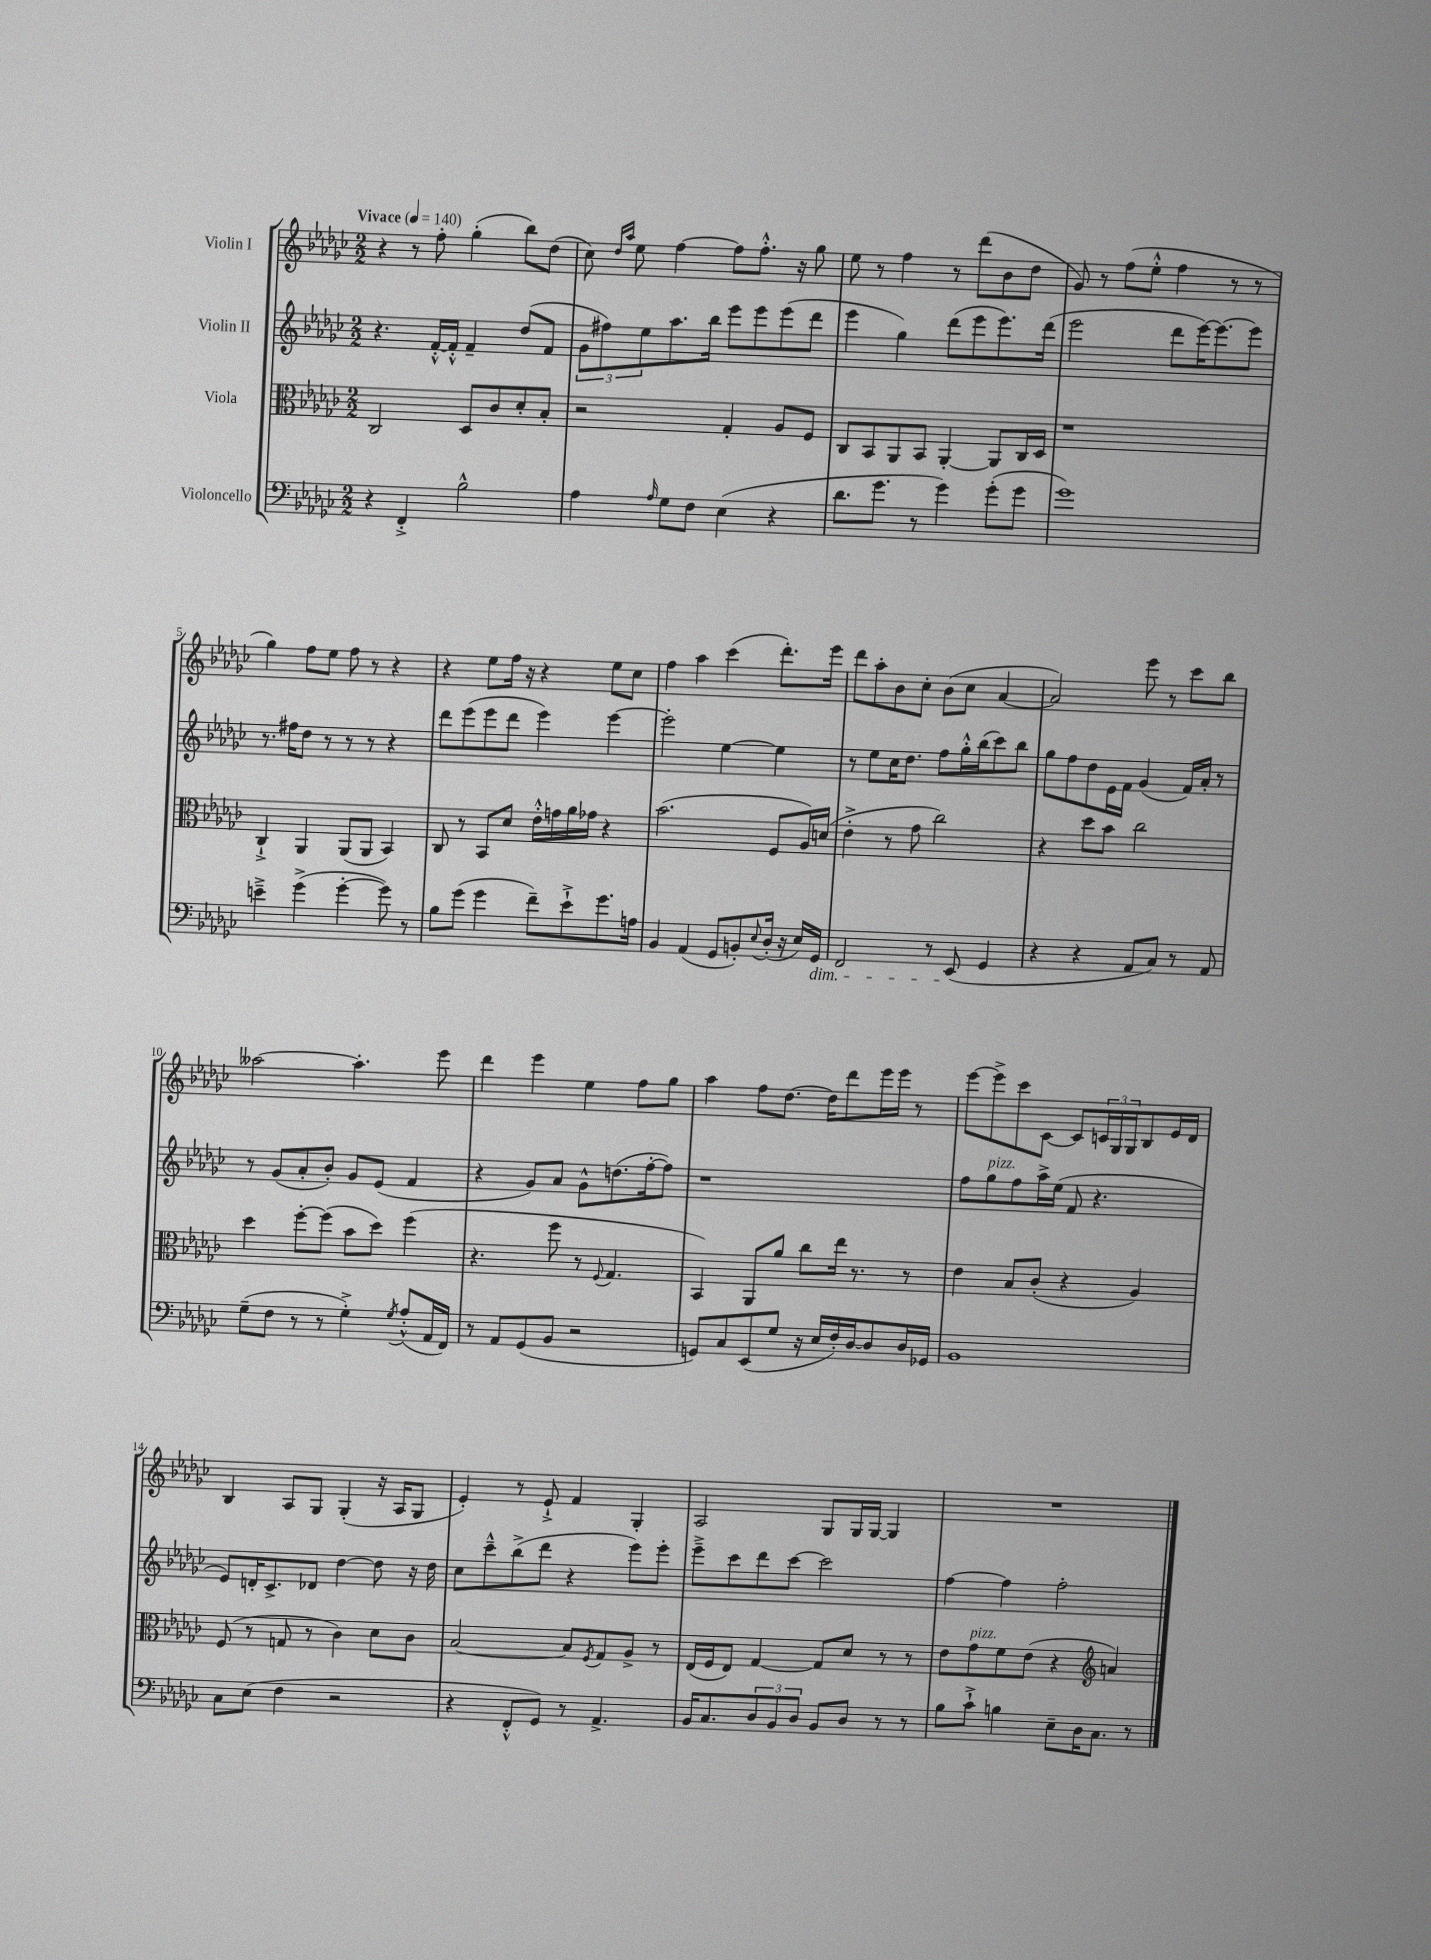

**kern	**kern	**kern	**kern
*staff4	*staff3	*staff2	*staff1
*clefF4	*clefC3	*clefG2	*clefG2
*k[b-e-a-d-g-c-]	*k[b-e-a-d-g-c-]	*k[b-e-a-d-g-c-]	*k[b-e-a-d-g-c-]
*M2/2	*M2/2	*M2/2	*M2/2
*MM140	*MM140	*MM140	*MM140
4r	2C-/	4.r	4r
4FF'^/	.	.	8r
.	.	[16f'^^/LL	8ff'\
.	.	16f'^^/]JJ	.
2B-^^\	8D-/L	4f~/	(4gg-'\
.	8c-/	.	.
.	8d-'/	(8dd-/L	8bb-\L)
.	8B-'/J	8f/J	(8dd-\J
=	=	=	=
4A-\	2r	12g-\L	8cc-\)
.	.	12ff#\)	.
.	.	.	16qqdd-/LL
.	.	.	16qqaa-/JJ
.	.	.	8ee-\
.	.	12ee-\	.
16qqA-/	.	.	.
8G-\L	.	8.aa-\	[4ff\
8F\J	.	.	.
.	.	16bb-\Jk	.
(4E-\	4G-'/	8eee-\L	8ff\]L
.	.	8eee-\	8.ff'^^\J
4r	8A-/L	(8eee-\	.
.	.	.	16r
.	8F/J	8ddd-\J	8gg-\
=	=	=	=
8.d-\L	8C-/L	4eee-\	8ee-\
.	8BB-/	.	8r
8.g-\J	.	.	.
.	8AA-/	4gg-\)	4ff\
8r	8BB-/J	.	.
4g-\)	[4AA-'/	(8ddd-\L	8r
.	.	8eee-\	(8ddd-\L
(8g-'\L	8AA-/]L	8.eee-\)	8b-\
8g-\J	16C-/L	.	8dd-\J
.	16D-/JJ	(16ddd-\Jk	.
=	=	=	=
1g-)	1r	2eee-\	8g-/)
.	.	.	8r
.	.	.	(8ff\L
.	.	.	8ee-'^^\J
.	.	8ddd-\L	4ff\
.	.	[16eee-\K)	.
.	.	8.eee-\_	.
.	.	.	8r
.	.	8eee-\]J	8r
=	=	=	=
4e~^\	4C-`^/	8.r	4gg-\)
.	.	16ff#\LK	.
(4g-^\	4AA-/	8dd-\J	8ff\L
.	.	8r	8ee-\J
[4g-'\	(8AA-/L	8r	8ff\
.	8AA-/J	8r	8r
8g-\])	4BB-/)	4r	4r
8r	.	.	.
=	=	=	=
8B-\L	8C-/	8ddd-\L	4r
(8g-\J	8r	(8eee-\	.
4g-\	8BB-/L	8eee-\	8ee-\L
.	8d-/J	8ddd-\J	16ff\Jk
.	.	.	16r
8f~\L)	16e-'^^\LL	4eee-\)	4r
.	16g\	.	.
8e-`^\	16a-\	.	.
.	16g-\JJ	.	.
8.g-\	4r	[4eee-\	8ee-\L
.	.	.	8cc-\J
16A\Jk	.	.	.
=	=	=	=
4BB-/	(2.b-\	2eee-'\]	4ff\
(4AA-/	.	.	4aa-\
8GG-/L	.	[4ee-\	(4ccc-\
8BB'/)	.	.	.
8qqE-/	.	.	.
(16D-'/Jk	8F/L	4ee-\]	8.ddd-'\L)
16r	.	.	.
16E-/LL)	16A-/L)	.	.
16GG-/JJ	(16d/JJ	.	16eee-\Jk
=	=	=	=
2FF/	4e-'^\	8r	8ddd-\L
.	.	8ee-\L	8aa-'\
.	8r	16cc-\K	8b-\
.	.	8.dd-\J	.
.	8g-\	.	8cc-'\J
8r	2cc-\)	8ff\L	(8b-\L
(8EE-/	.	16gg-'^^\L	8cc-\J
.	.	(16bb-\J	.
4GG-/	.	8ccc-\)	[4a-/
.	.	8bb-\J	.
=	=	=	=
4r	4r	8gg-\L	2a-/])
.	.	8ff\	.
4r	8dd-\L	8dd-\	.
.	8b-\J	16e-\L	.
.	.	16f\JJ	.
8AA-/L	2cc-\	(4g-/	8eee-\
8C-/J)	.	.	8r
8r	.	16f/LL)	8ccc-\L
.	.	16a-'/JJ	.
8AA-/	.	8r	8bb-\J
=	=	=	=
(8G-~\L	4dd-\	8r	[2aa--\
8F\J	.	(8g-/L	.
8r	[8ff'\L	8a-'/	.
8r	(8ff\]J	8b-'/J)	.
4G-'^\)	8b-\L	8g-/L	4.aa--'\]
.	8dd-\J)	(8e-/J	.
8qG-/	.	.	.
(8A-'^^/L	(4ff\	4f/	.
16AA-/L	.	.	8eee-\
16FF/JJ)	.	.	.
=	=	=	=
8r	4.r	4r	4ddd-\
8AA-/L	.	.	.
(8GG-/	.	8g-/L)	4eee-\
8BB-/J	8ff\	8a-/J	.
2r	8r	8g-^^\L	4ee-\
.	8qqF/	.	.
.	4.G-/	(8.dd\	.
.	.	.	8ff\L
.	.	[16ff'\k	.
.	.	8ff\]J)	8gg-\J
=	=	=	=
8GG/L)	4BB-/)	1r	4aa-\
8C-/	.	.	.
(8EE-/	8AA-/L	.	8ff\L
8G-/J	8a-/J	.	[8.dd-\J
16r	8cc-\L	.	.
16E-/LL	.	.	16dd-\]LK
16F'/)	16ee-\Jk	.	8ddd-\
[16D-/J	8.r	.	.
8D-/]	.	.	16eee-\L
.	.	.	16eee-\JJ
16D-/L	8r	.	8r
16GG-/JJ	.	.	.
=	=	=	=
1BB-	4e-\	8ff\L	[8eee-\L
.	.	8gg-\	8eee-^\]
.	8B-/L	8ff\	8ccc-\
.	(8c-'/J	16aa-^\L	[8c-\J
.	.	(16ee-\JJ	.
.	4r	8f/	8c-/]L
.	.	4.r	24c/L
.	.	.	24G-/
.	.	.	24G-/J
.	4A-/)	.	8B-/
.	.	.	16e-/L
.	.	.	16d-/JJ
=	=	=	=
8C-\L	(8F/	8e-/L)	4B-/
(8E-\J	8r	16d'/K	.
.	.	8.c-^/	.
4F\	8G/	.	8A-/L
.	8r	8d-/J	8G-/J
2r	4c-\)	[4dd-\	(4G-'/
.	8d-\L	8dd-\]	16r
.	.	.	16A-/LK
.	8c-\J	16r	8G-/J
.	.	16dd-\	.
=	=	=	=
4r	[2B-/	8cc-\L	4e-'/)
.	.	8ccc-~^^\	.
8FF'^^/L	.	(8bb-^\	8r
8GG-/J)	.	8ddd-\J	8e-`^/
8r	8B-/]L	4r	4f/
.	8qF/	.	.
4.AA-^/	8G-/	.	.
.	8A-^/J	8eee-\L)	4G-'/
.	8r	8eee-'\J	.
=	=	=	=
16BB-/LK	(16E-/LL	8eee-~^\L	2A-/
8.C-/	16F/J	.	.
.	8E-/J)	8ccc-\	.
12D-/	[4G-/	8ddd-\	.
12BB-/	.	.	.
.	.	[8ccc-\J	.
12D-/J	.	.	.
8BB-/L	8G-/]L	2ccc-\]	8G-/L
8D-/J	8d-/J	.	16G-/L
.	.	.	[16G-/JJ
8r	8r	.	4G-/]
8r	8r	.	.
=	=	=	=
8B-\L	8e-\L	[4ff\	1r
8c-`^\J	8g-\	.	.
4B\	8f\	4ff\]	.
.	(8e-\J	.	.
8E-~\L	4r	2ff'\	.
16D-\K	.	.	.
8.C-\J	.	.	.
*	*clefG2	*	*
.	4a/)	.	.
8r	.	.	.
==	==	==	==
*-	*-	*-	*-
